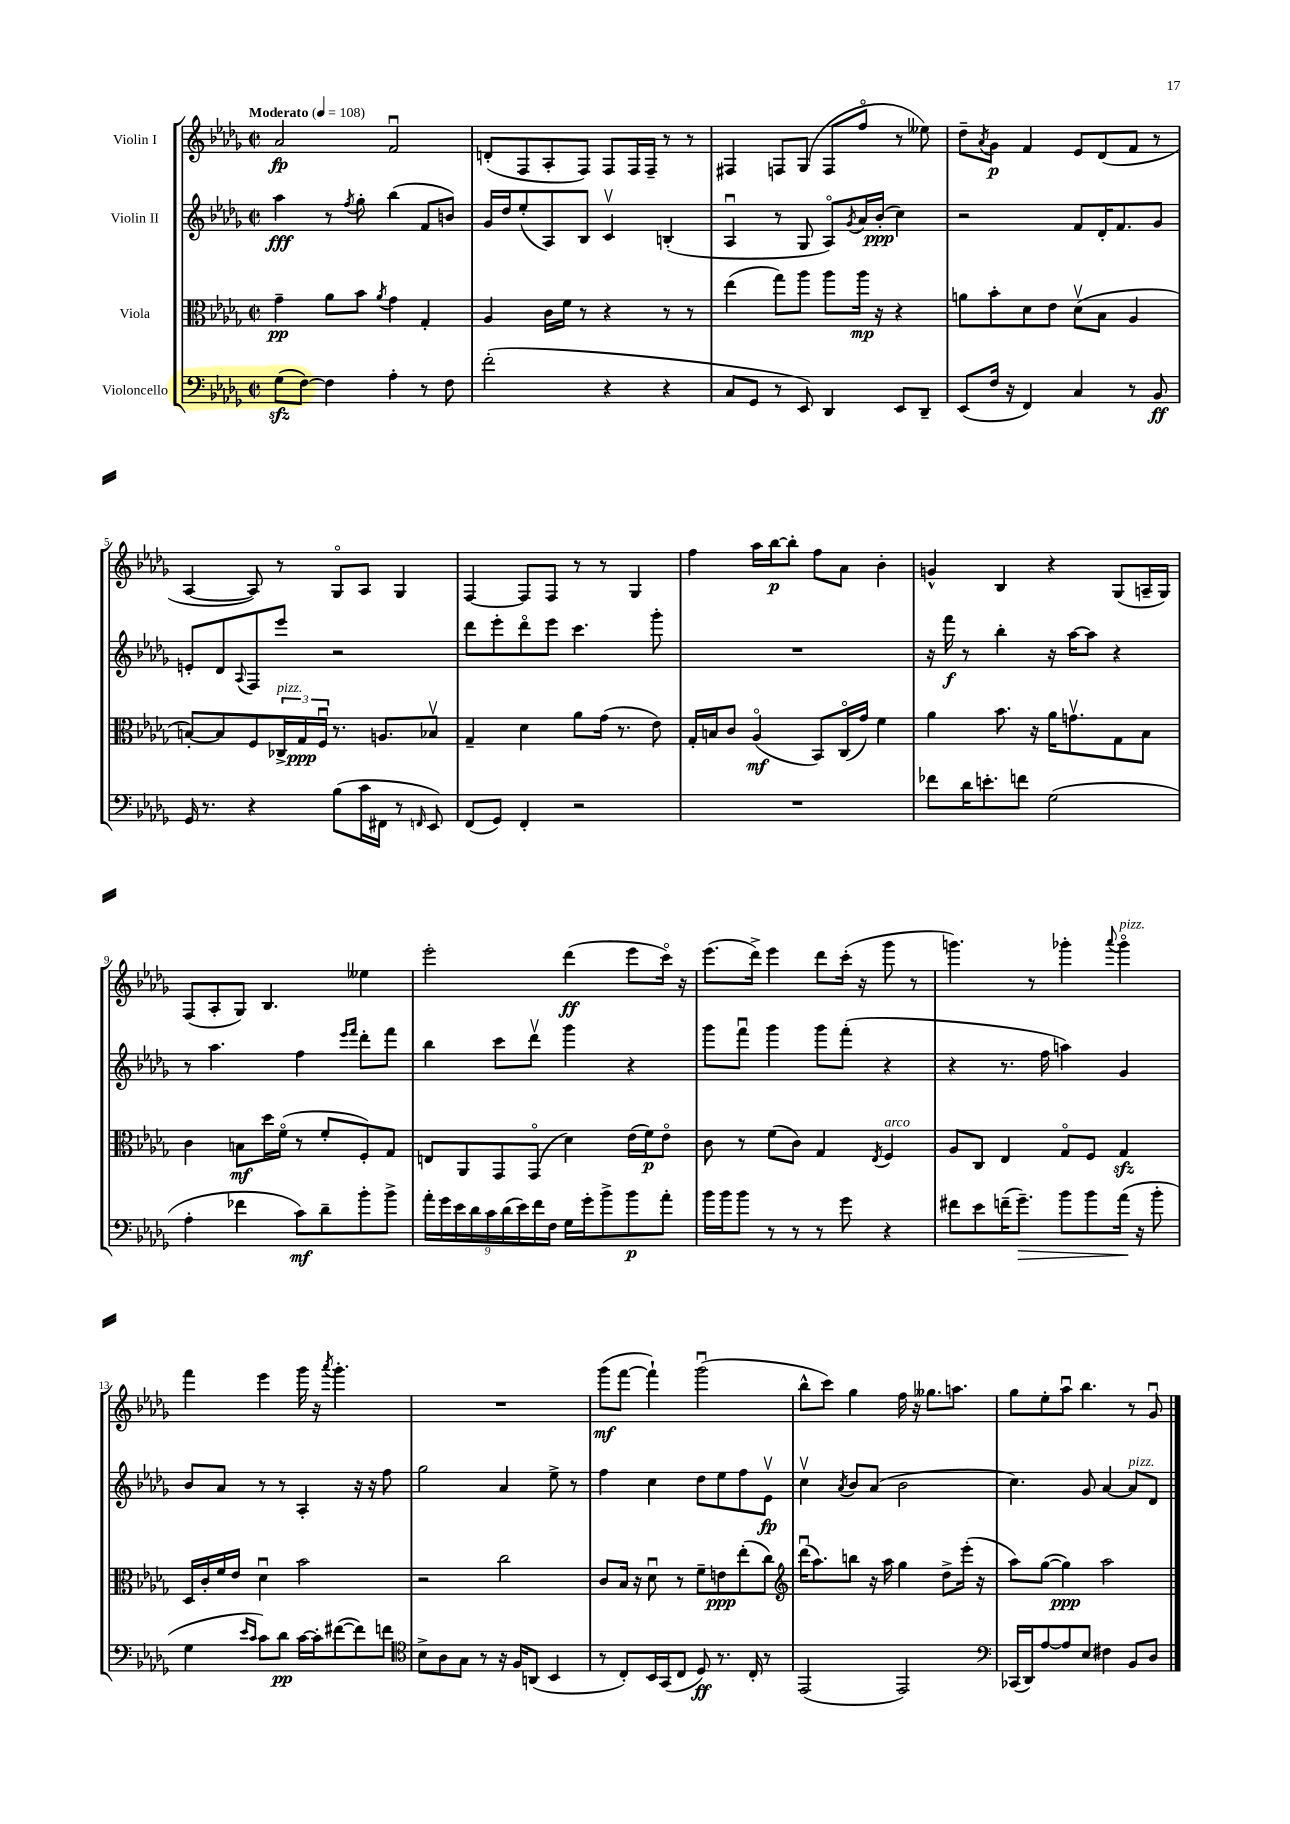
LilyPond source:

<<
\new StaffGroup <<
\new Staff = "s0" \with { instrumentName = "Violin I" } {
    \clef treble \key des \major \defaultTimeSignature \time 2/2 \tempo "Moderato" 4 = 108
    aes'2\fp f'2\downbow |
    d'8-.( f8 aes8-. f8) f8 f16 f16-- r8 r8 |
    fis4 f8 ges8( f8 f''8\flageolet r8 eeses''8) |
    des''8-- \acciaccatura { aes'8 } ges'8\p f'4 ees'8 des'8( f'8 r8 |
    aes4~ aes8) r8 ges8\flageolet aes8 ges4 |
    f4~ f8 f8 r8 r8 ges4 |
    f''4 aes''16 bes''16~\p bes''8-. f''8 aes'8 bes'4-. |
    g'4-^ bes4 r4 ges8( a16-- ges16) |
    f8( aes8-. ges8) bes4. eeses''4 |
    ees'''2-. des'''4\ff( ees'''8 c'''16\flageolet) r16 |
    ees'''8.( des'''16->) ees'''4 des'''8 c'''16-.( r16 ges'''8 r8 |
    g'''4.) r8 ges'''4-. \appoggiatura { aes'''8 } ges'''4\flageolet^\markup { \italic "pizz." } |
    f'''4 ees'''4 ges'''16 r16 \acciaccatura { aes'''8 } ges'''4.-. |
    R1 |
    ges'''8\mf( f'''8~ f'''4-!) ges'''2\downbow( |
    bes''8-^ c'''8) ges''4 f''16 r16 geses''8. a''8. |
    ges''8 ees''8-. aes''8\downbow bes''4. r8 ges'8\downbow \bar "|." |
}
\new Staff = "s1" \with { instrumentName = "Violin II" } {
    \clef treble \key des \major \defaultTimeSignature \time 2/2
    aes''4\fff r8 \acciaccatura { f''8 } ges''8-. bes''4( f'8 b'8) |
    ges'16 des''16 ees''8-.( aes8) bes8 c'4\upbow b4-.( |
    aes4\downbow r8 ges8 aes8\flageolet) \acciaccatura { ges'8 } aes'16 bes'16-.\ppp( c''4) |
    r2 f'8 des'16-. f'8. ges'8 |
    e'8-. des'8 \appoggiatura { aes8 } f8 ees'''8 r2 |
    des'''8 ees'''8-. des'''8\flageolet ees'''8 c'''4. ges'''8-. |
    R1 |
    r16 f'''16\f r8 bes''4-. r16 aes''16~ aes''8 r4 |
    r8 aes''4. f''4 \grace { ees'''16 f'''16 } des'''8-. f'''8 |
    bes''4 c'''8 des'''8\upbow ges'''4 r4 |
    ges'''8 f'''8\downbow ges'''4 ges'''8 f'''8-.( r4 |
    r4 r8. f''16 a''4) ges'4 |
    bes'8 aes'8 r8 r8 aes4-. r16 r16 f''8 |
    ges''2 aes'4 ees''8-> r8 |
    f''4 c''4 des''8 ees''8 f''8 ees'8\upbow\fp |
    c''4\upbow \acciaccatura { aes'8 } bes'8 aes'8( bes'2 |
    c''4.) ges'8 aes'4~ aes'8^\markup { \italic "pizz." } des'8 \bar "|." |
}
\new Staff = "s2" \with { instrumentName = "Viola" } {
    \clef alto \key des \major \defaultTimeSignature \time 2/2
    ges'4--\pp aes'8 bes'8 \acciaccatura { aes'8 } ges'4 ges4-. |
    aes4 c'16 f'16 r8 r4 r8 r8 |
    ees''4( ges''8) aes''8 aes''8 aes''16\mp r16 r4 |
    a'8 bes'8-. des'8 ees'8 des'8\upbow( bes8 aes4 |
    b8~-.) b8 f8 \tuplet 3/2 { ces16->^\markup { \italic "pizz." } ges16\ppp f16\downbow } r8. a8. bes8\upbow |
    ges4-- des'4 aes'8 ges'16( r8. ees'8) |
    ges16-. b16 c'8 aes4\flageolet\mf( bes,8) c16\flageolet( ges'16) f'4 |
    aes'4 bes'8. r16 aes'16 g'8.\upbow ges8 bes8 |
    c'4 b8\mf des''16 f'16\flageolet( r8 f'8-. f8-.) ges8 |
    e8 aes,8 ges,8 ges,8\flageolet( des'4) ees'16( f'16\p) ees'8\flageolet |
    c'8 r8 f'8( c'8) ges4 \acciaccatura { ees8 } f4^\markup { \italic "arco" } |
    aes8 c8 ees4 ges8\flageolet f8 ges4\sfz |
    des16 c'16-. f'16 ees'16 des'4\downbow bes'2 |
    r2 c''2 |
    c'8 bes16 r16 des'8\downbow r8 f'8-- e'8\ppp ees''8-.( c''8) |
    \clef treble des'''16\downbow( aes''8.) b''8 r16 aes''16 ges''4 des''8-> ees'''16-.( r16 |
    aes''8) ges''8~( ges''4\ppp) aes''2 \bar "|." |
}
\new Staff = "s3" \with { instrumentName = "Violoncello" } {
    \clef bass \key des \major \defaultTimeSignature \time 2/2
    ges8\sfz( f8~) f4 aes4-. r8 f8 |
    f'2-.( r4 r4 |
    c8 ges,8 r8 ees,8) des,4 ees,8 des,8-- |
    ees,8( f16 r16 f,4) c4 r8 bes,8\ff |
    ges,16 r8. r4 bes8( c'16 fis,16 r8 \grace { f,16 } ees,8) |
    f,8( ges,8) f,4-. r2 |
    R1 |
    fes'8 des'16 e'8.-. f'8 ges2( |
    aes4-. fes'4 c'8\mf) des'8-- bes'8-. bes'8-> |
    \tuplet 9/8 { aes'16-. ges'16 ees'16 des'16 c'16 des'16( ees'16) f'16 f16 } ges16 ges'16-. bes'8-> bes'8\p aes'8-. |
    bes'16 bes'16 bes'8 r8 r8 r8 ges'8 r4 |
    fis'8 ees'8 f'16--( ges'8.--\>) bes'8 bes'8 aes'16\!( r16 bes'8-. |
    ges4 \grace { ees'16 c'16 } c'8) des'8\pp c'16~ c'16-. fis'8~( fis'8) f'8 |
    \clef tenor bes8-> aes8 ges8 r8 r16 f16 a,8( bes,4 |
    r8 c8-.) bes,16 ges,16( c8 des8\ff) r8. c16-. r8 |
    ees,2( ees,2) |
    \clef bass ces,16( des,16) aes8~ aes8 ees8 fis4 bes,8 des8 \bar "|." |
}
>>
>>
